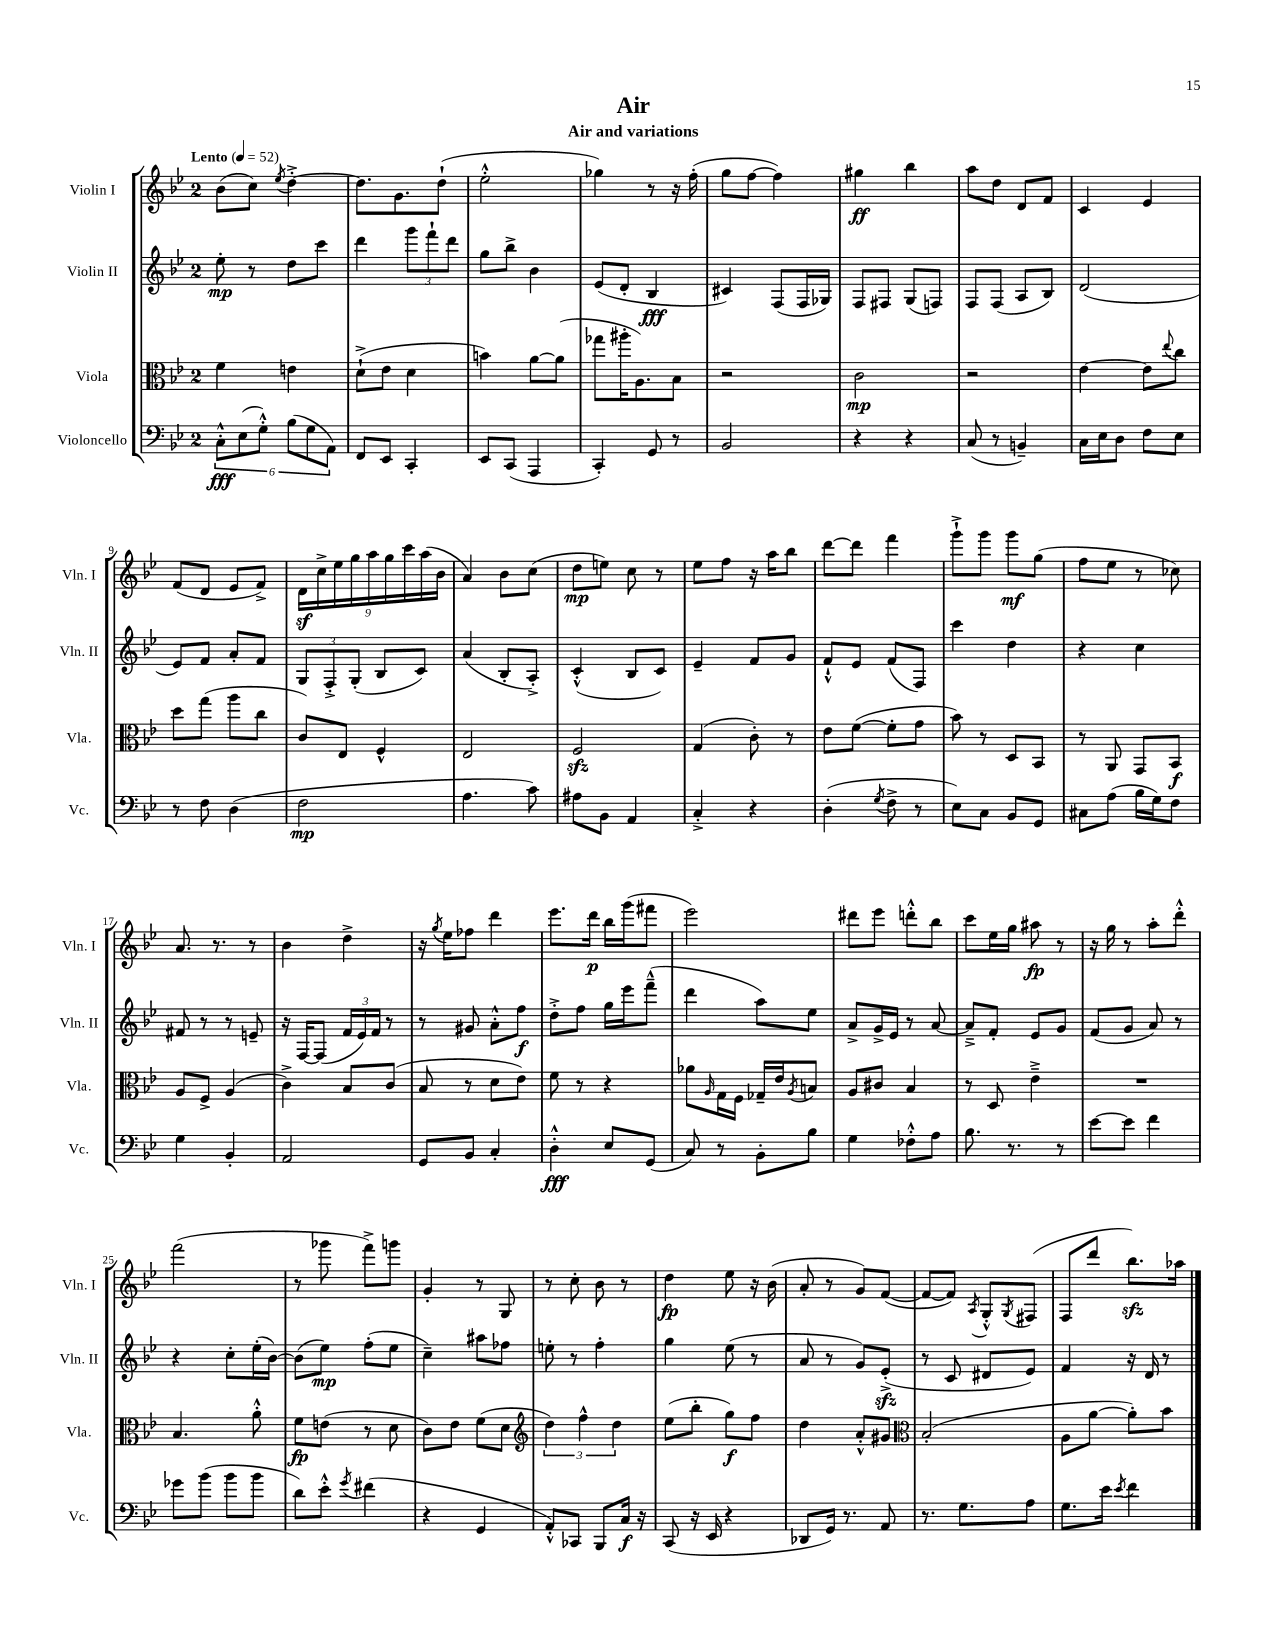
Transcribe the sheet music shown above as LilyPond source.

\header { title = "Air" subtitle = "Air and variations" }
<<
\new StaffGroup <<
\new Staff = "s0" \with { instrumentName = "Violin I" shortInstrumentName = "Vln. I" } {
    \clef treble \key bes \major \once \override Staff.TimeSignature.style = #'single-digit \time 2/4 \tempo "Lento" 4 = 52
    bes'8( c''8) \acciaccatura { ees''8 } d''4~-.-> |
    d''8. g'8. d''8-!( |
    ees''2-.-^ |
    ges''4) r8 r16 f''16-.( |
    g''8 f''8~ f''4) |
    gis''4\ff bes''4 |
    a''8 d''8 d'8 f'8 |
    c'4 ees'4 |
    f'8( d'8 ees'8 f'8->) |
    \tuplet 9/8 { d'16\sf c''16-> ees''16 g''16 a''16 g''16 c'''16 a''16( bes'16 } |
    a'4) bes'8 c''8( |
    d''8\mp e''8) c''8 r8 |
    ees''8 f''8 r16 a''16 bes''8 |
    d'''8~ d'''8 f'''4 |
    g'''8-!-> g'''8 g'''8\mf g''8( |
    f''8 ees''8 r8 ces''8) |
    a'8. r8. r8 |
    bes'4 d''4-> |
    r16 \acciaccatura { g''8 } ees''16 fes''8 d'''4 |
    ees'''8. d'''16\p bes''16 g'''16( fis'''8 |
    ees'''2) |
    dis'''8 ees'''8 d'''8-.-^ bes''8 |
    c'''8 ees''16 g''16 ais''8\fp r8 |
    r16 g''16 r8 a''8-. d'''8-.-^ |
    f'''2( |
    r8 ges'''8 f'''8->) g'''8 |
    g'4-. r8 g8 |
    r8 c''8-. bes'8 r8 |
    d''4\fp ees''8 r16 bes'16( |
    a'8-. r8 g'8) f'8~( |
    f'8~ f'8) \acciaccatura { a8 } g8-.-^ \acciaccatura { g8 } fis8( |
    f8 d'''8 bes''8.\sfz) aes''16 \bar "|." |
}
\new Staff = "s1" \with { instrumentName = "Violin II" shortInstrumentName = "Vln. II" } {
    \clef treble \key bes \major \once \override Staff.TimeSignature.style = #'single-digit \time 2/4
    ees''8-.\mp r8 d''8 c'''8 |
    d'''4 \tuplet 3/2 { g'''8 f'''8-! d'''8 } |
    g''8 bes''8-> bes'4 |
    ees'8( d'8-. bes4\fff |
    cis'4) f8( f16 ges16) |
    f8 fis8 g8( f8) |
    f8 f8( a8 bes8) |
    d'2( |
    ees'8) f'8 a'8-. f'8 |
    \tuplet 3/2 { g8 f8-.-> g8-.( } bes8 c'8) |
    a'4( bes8-. a8-.->) |
    c'4-.-^( bes8 c'8) |
    ees'4-- f'8 g'8 |
    f'8-!-^ ees'8 f'8( f8) |
    c'''4 d''4 |
    r4 c''4 |
    fis'8 r8 r8 e'8-- |
    r16 f16~ f8( \tuplet 3/2 { f'16 ees'16) f'16 } r8 |
    r8 gis'8 a'8-.-^ f''8\f |
    d''8-.-> f''8 g''16 ees'''16 f'''8---^( |
    d'''4 a''8) ees''8 |
    a'8-> g'16-> ees'16 r8 a'8~ |
    a'8---> f'8-. ees'8 g'8 |
    f'8( g'8 a'8) r8 |
    r4 c''8-. ees''16-.( bes'16~) |
    bes'8( ees''8\mp) f''8-.( ees''8 |
    c''4--) ais''8 fes''8 |
    e''8-. r8 f''4-. |
    g''4 ees''8( r8 |
    a'8 r8 g'8) ees'8-.->\sfz( |
    r8 c'8 dis'8 ees'8) |
    f'4 r16 d'16 r8 \bar "|." |
}
\new Staff = "s2" \with { instrumentName = "Viola" shortInstrumentName = "Vla." } {
    \clef alto \key bes \major \once \override Staff.TimeSignature.style = #'single-digit \time 2/4
    f'4 e'4 |
    d'8-!->( ees'8 d'4 |
    b'4) a'8~ a'8( |
    ges''8 ais''16-. a8.) bes8 |
    r2 |
    c'2\mp |
    r2 |
    ees'4~ ees'8 \appoggiatura { ees''8 } c''8 |
    d''8 g''8( a''8 c''8 |
    c'8) ees8 f4-^ |
    ees2 |
    f2\sfz |
    g4( c'8-.) r8 |
    ees'8 f'8~( f'8-. g'8 |
    bes'8) r8 d8 bes,8 |
    r8 a,8 g,8 bes,8\f |
    a8 f8-> a4( |
    c'4->) bes8 c'8( |
    bes8 r8 d'8 ees'8) |
    f'8 r8 r4 |
    aes'8 \grace { a16 } g16 f16 ges16-- ees'16 \acciaccatura { a8 } b8 |
    a8 cis'8 bes4 |
    r8 d8 ees'4---> |
    R2 |
    bes4. a'8-.-^ |
    f'8\fp e'8( r8 d'8 |
    c'8) ees'8 f'8( d'8 |
    \clef treble \tuplet 3/2 { d''4) f''4-^ d''4 } |
    ees''8( bes''8-. g''8\f) f''8 |
    d''4 a'8-.-^ gis'8 |
    \clef alto bes2-.( |
    a8 a'8~ a'8-.) bes'8 \bar "|." |
}
\new Staff = "s3" \with { instrumentName = "Violoncello" shortInstrumentName = "Vc." } {
    \clef bass \key bes \major \once \override Staff.TimeSignature.style = #'single-digit \time 2/4
    \tuplet 6/4 { c8-.-^\fff ees8( g8-.-^) bes8( g8 a,8) } |
    f,8 ees,8 c,4-. |
    ees,8 c,8( a,,4 |
    c,4-.) g,8 r8 |
    bes,2 |
    r4 r4 |
    c8( r8 b,4--) |
    c16 ees16 d8 f8 ees8 |
    r8 f8 d4( |
    f2\mp |
    a4. c'8) |
    ais8 bes,8 a,4 |
    c4-.-> r4 |
    d4-.( \acciaccatura { g8 } f8-> r8 |
    ees8) c8 bes,8 g,8 |
    cis8 a8( bes16 g16) f8 |
    g4 bes,4-. |
    a,2 |
    g,8 bes,8 c4-. |
    d4-.-^\fff ees8 g,8( |
    c8) r8 bes,8-. bes8 |
    g4 fes8-.-^ a8 |
    bes8. r8. r8 |
    ees'8~ ees'8 f'4 |
    ges'8 bes'8( bes'8 bes'8 |
    d'8) ees'8-.-^ \acciaccatura { g'8 } fis'4( |
    r4 g,4 |
    a,8-.-^) ces,8 bes,,8 c16\f r16 |
    c,8( r16 ees,16 r4 |
    des,8 g,16) r8. a,8 |
    r8. g8. a8 |
    g8. ees'16 \acciaccatura { ees'8 } f'4 \bar "|." |
}
>>
>>
